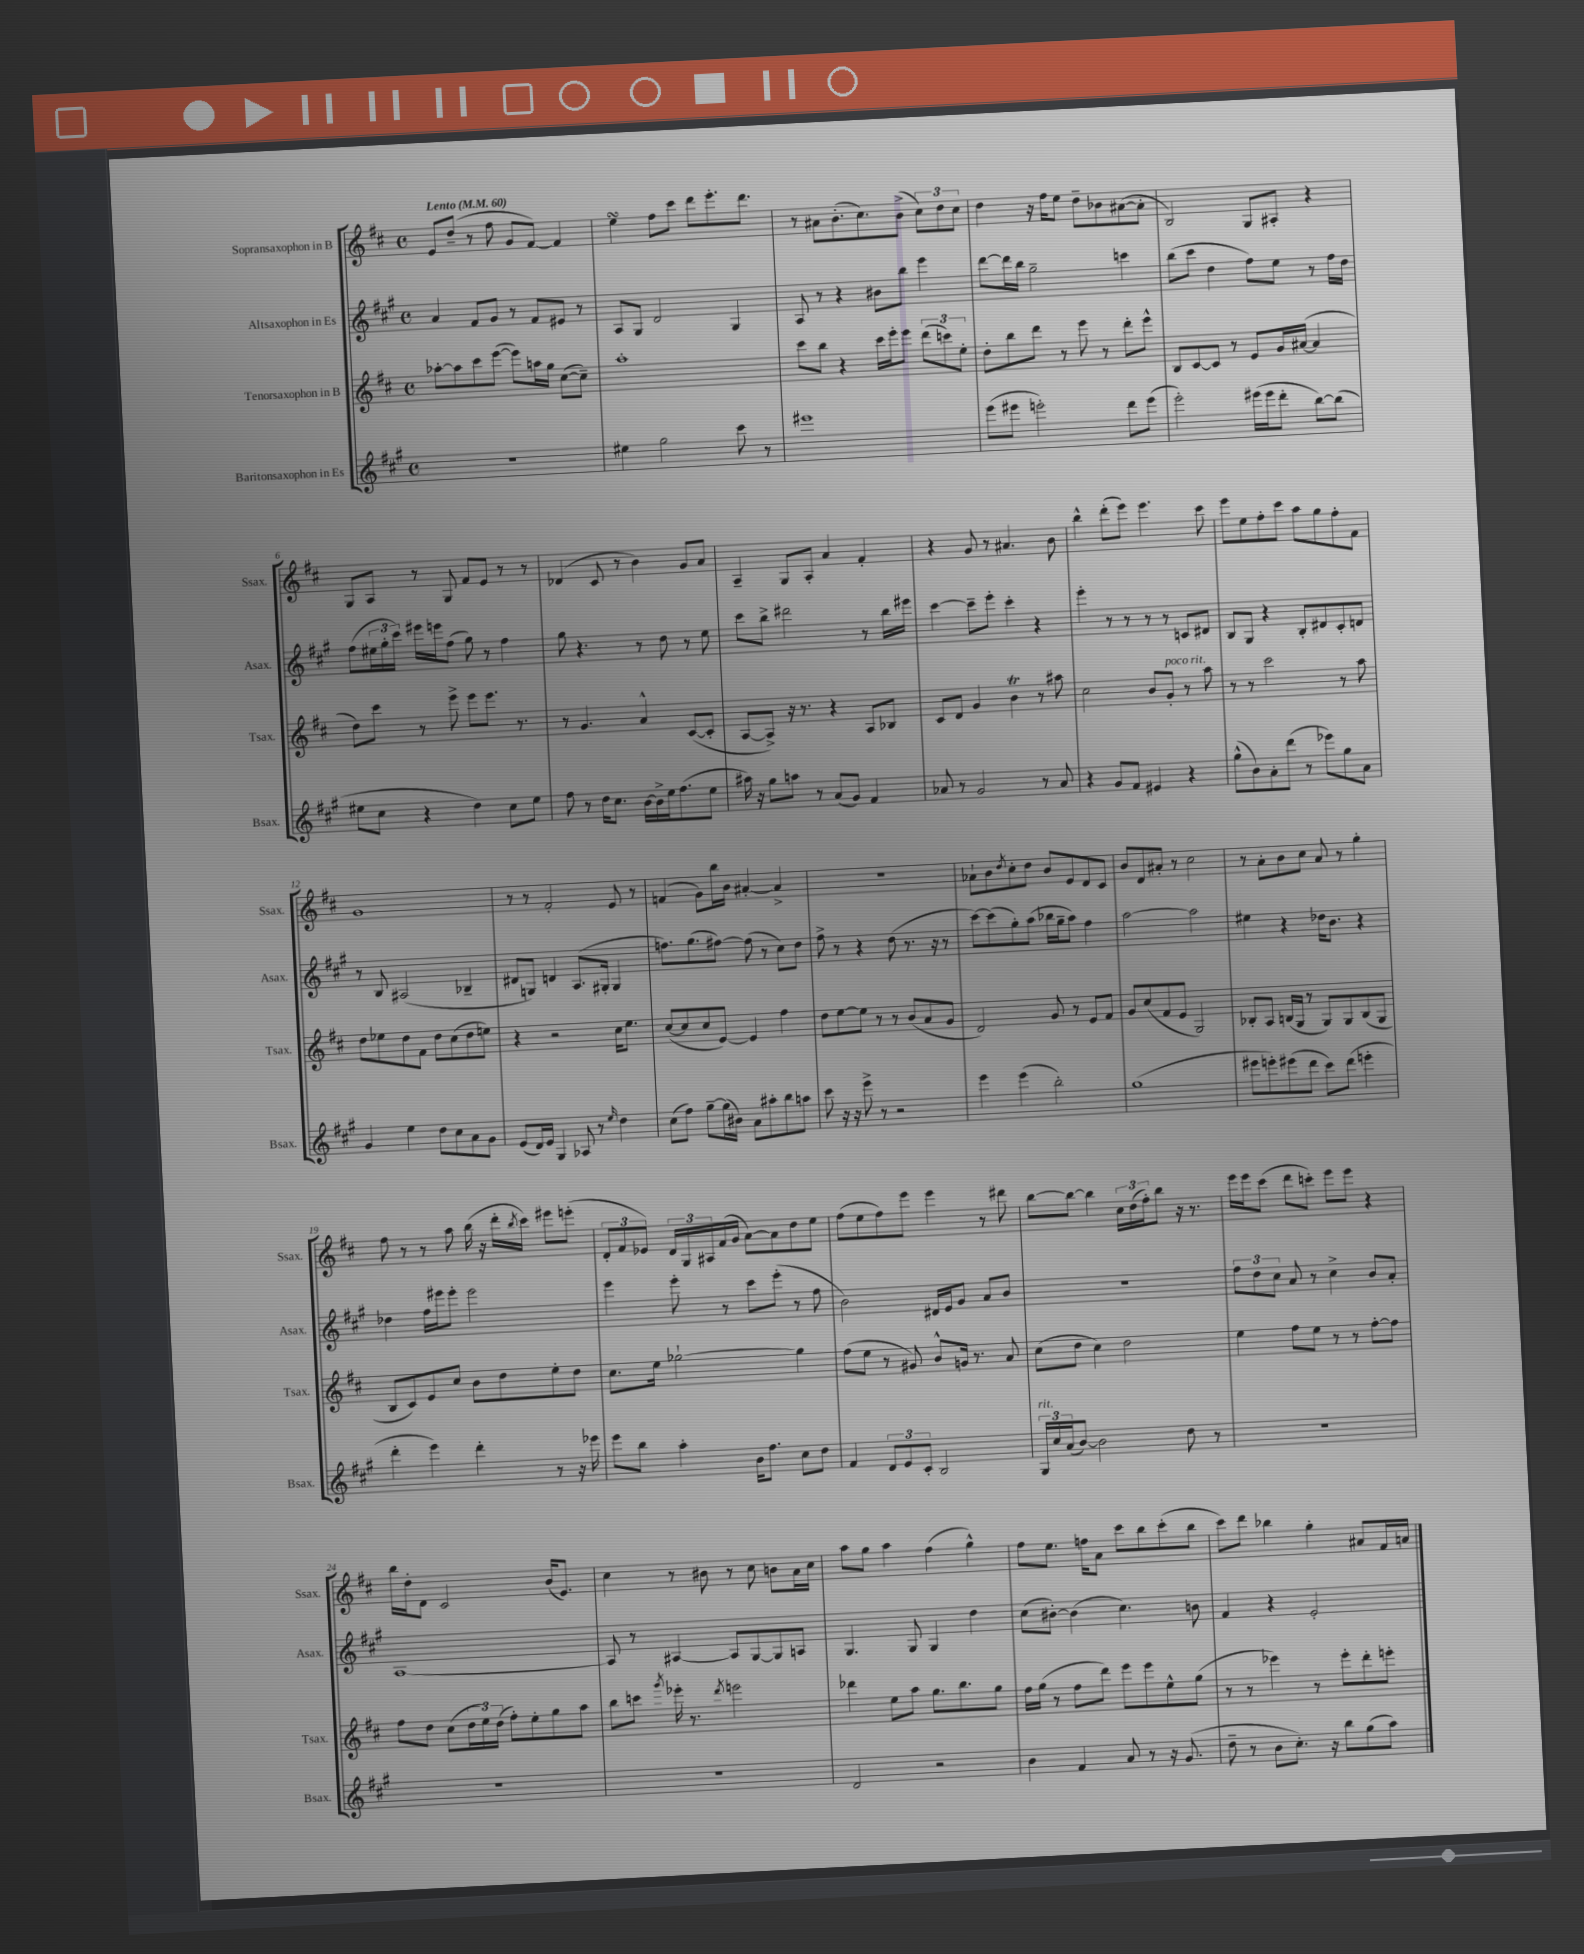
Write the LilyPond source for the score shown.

<<
\new StaffGroup <<
\new Staff = "s0" \with { instrumentName = "Sopransaxophon in B" shortInstrumentName = "Ssax." } {
    \clef treble \key d \major \defaultTimeSignature \time 4/4 \tempo "Lento" 4 = 60
    e'8 d''8--( r8 fis''8 g'8 fis'8~) fis'4 |
    e''4\turn fis''8 cis'''8 d'''8 e'''8.-. d'''8. |
    r8 ais'8 b'8.-.( cis''8.) b'8->( \tuplet 3/2 { cis''8) d''8 cis''8 } |
    d''4 r16 fis''16 e''8 d''8-- bes'8 ais'8~( ais'8-. |
    b2) g8 ais8-. r4 |
    g8 a8 r8 g8 fis'8 e'8 r8 r8 |
    des'4( cis'8 r8 b'4) g'8 a'8 |
    a4-- g8 a8-. a'4 fis'4-. |
    r4 g'8 r8 ais'4. b'8 |
    b''4-^ d'''8-.( e'''8) e'''4. cis'''8 |
    e'''8 e''8 fis''8-. cis'''8 a''8 g''8 fis''8-. fis'8 |
    g'1 |
    r8 r8 fis'2-. e'8 r8 |
    f'4( g'8) b''16 b'16 ais'4~-. ais'4-> |
    R1 |
    aes'8-! b'8 \acciaccatura { d''8 } cis''8-. d''8 b'8 e'8 d'8 cis'8 |
    b'8 d'8 ais'8-. r8 cis''2 |
    r8 a'8-. b'8 cis''8 a'8 r8 g''4-. |
    fis''8 r8 r8 a''8 b''16( r16 d'''16-. \acciaccatura { b''8 } cis'''16) eis'''8 e'''8-.( |
    \tuplet 3/2 { d'8-. fis'8 ees'8) } \tuplet 3/2 { d'16 g16 ais16 } fis'16( g'16 a'8~) a'8 d''8 e''8 |
    fis''8( e''8 fis''8) e'''8 e'''4 r8 dis'''8 |
    b''8~ b''8~ b''4 \tuplet 3/2 { cis''16 d''16( fis''16-.) } b''8 r16 r8. |
    e'''16 e'''16 cis'''8( d'''8 c'''8-.) e'''8 e'''8 r4 |
    b''16 d''16-. d'8 cis'2 b'16( e'8.) |
    cis''4 r8 bis'8 r8 cis''8 b'8 a'16 cis''16 |
    a''8 g''8 a''4 fis''4( g''4-^) |
    fis''8 e''8. f''16 a'8 cis'''8 b''8 cis'''8-.( b''8 |
    cis'''8) d'''8 bes''4 g''4-. ais'8 fis'16 a'16 \bar "|." |
}
\new Staff = "s1" \with { instrumentName = "Altsaxophon in Es" shortInstrumentName = "Asax." } {
    \clef treble \key a \major \defaultTimeSignature \time 4/4
    a'4 fis'8 gis'8 r8 fis'8 eis'8 r8 |
    a8 gis8 d'2 gis4 |
    a8 r8 r4 bis'8 b''8 e'''4 |
    d'''8~ d'''16 b''16 gis''2-- c'''4 |
    b''8( cis'''8 d''4 fis''8) e''8 r8 fis''16 d''16 |
    fis''8( \tuplet 3/2 { eis''16 gis''16-. cis'''16) } eis'''16 e'''16 fis''8( gis''8) r8 fis''4 |
    gis''8 r4. r8 d''8 r8 e''8 |
    cis'''8 b''8-> dis'''2 r8 b''16 eis'''16 |
    cis'''4~ cis'''8-- e'''8-. cis'''4-. r4 |
    e'''4-. r8 r8 r8 r8 c'8 dis'8 |
    b8 gis8 r4 b8-. dis'8 cis'8-. d'8 |
    r8 b8 ais2( bes4-- |
    dis'8 g8) d'4 a8.( gis16-. gis4 |
    f''8.) gis''8.( fis''8~) fis''8( r8 cis''8) d''8 |
    fis''8-> r8 r4 d''8( r8. r16 r8 |
    cis'''8~) cis'''8( gis''8-.) a''8( bes''16 gis''16-- a''8) fis''4 |
    a''2~ a''2 |
    eis''4 r4 des''16 b'8. r4 |
    des''4 fis''16 eis'''16 eis'''8-. eis'''2 |
    e'''4 e'''8-. r8 cis'''8 e'''8-.( r8 fis''8 |
    b'2) dis'16 e'16 gis'8 a'8 b'8 |
    R1 |
    \tuplet 3/2 { fis''8 d''8 cis''8 } a'8 r8 cis''4-> b'8 a'8-. |
    a1~ |
    a8 r8 ais4~ ais8 gis8~ gis8 a8 |
    gis4. gis8 gis4 d''4 |
    cis''8( bis'8~-.) bis'4( cis''4.) b'8 |
    fis'4 r4 e'2-. \bar "|." |
}
\new Staff = "s2" \with { instrumentName = "Tenorsaxophon in B" shortInstrumentName = "Tsax." } {
    \clef treble \key d \major \defaultTimeSignature \time 4/4
    aes''8~-. aes''8 cis'''8 e'''8~( e'''8) a''16 g''16 cis''8~( cis''8--) |
    a''1-. |
    cis'''8 b''8 r4 cis'''16 e'''16-. e'''8 \tuplet 3/2 { d'''8( c'''8) e''8-. } |
    d''8-. b''8 d'''8 r8 e'''8 r8 d'''8-. e'''8-^ |
    b8 cis'8~ cis'8 r8 e'8 g'16 ais'16~( ais'4 |
    d''8) cis'''8 r8 e'''8-> e'''8 e'''8. r8. |
    r8 g'4. a'4-^ cis'8~( cis'8-. |
    a8~ a8->) r16 r8. r4 a8 bes8 |
    cis'8 d'8 g'4 b'4\trill r8 ais''8 |
    cis''2 b'8 g'8-.^\markup { \italic "poco rit." } r8 a''8 |
    r8 r8 cis'''2 r8 a''8 |
    d''8 ees''8 d''8 fis'8 d''8 cis''8( d''8 e''8) |
    r4 r2 cis''16 e''8. |
    cis''8~( cis''8 cis''8 e'8~) e'4 fis''4 |
    d''8 e''8~ e''8 r8 r8 b'8( a'8 g'8 |
    d'2) g'8 r8 e'8 fis'8 |
    g'8 cis''8( fis'8 e'8 g2) |
    bes8-. a8 b16( g16 r8 g8) g8 b8( g8 |
    b8 cis'8) e'8 cis''8 b'8 d''8 e''8-. d''8 |
    cis''8. e''16 ges''2~-! ges''4 |
    fis''8( e''8 r8 gis'8) b'8-^ g'16 r8. a'8 |
    cis''8( d''8 cis''4) d''2 |
    e''4 fis''8 e''8 r8 r8 fis''8~-. fis''8 |
    fis''8 d''8 cis''8( \tuplet 3/2 { d''16 e''16) d''16( } fis''8-.) e''8-. g''8 a''8 |
    b''8 c'''8 \acciaccatura { g'''8 } ees'''16-. r8. \acciaccatura { d'''8 } e'''2 |
    des'''4 e''8 a''8 g''8. b''8. g''8 |
    fis''16 g''16( r8 fis''8 d'''8) e'''8 e'''8 e''8-^ g''8( |
    r8 r8 ees'''4) r8 ees'''8-. d'''8-. e'''8-. \bar "|." |
}
\new Staff = "s3" \with { instrumentName = "Baritonsaxophon in Es" shortInstrumentName = "Bsax." } {
    \clef treble \key a \major \defaultTimeSignature \time 4/4
    R1 |
    eis''4 gis''2 cis'''8 r8 |
    eis'''1 |
    e'''8( eis'''8 e'''2-.) d'''8 e'''8( |
    e'''2-.) eis'''16( eis'''16 d'''8-. b''8~) b''8( |
    eis''8 cis''8 r4 d''4) cis''8 eis''8 |
    fis''8 r8 d''16 cis''8. b'16~ b'16-> e''16 fis''8.( e''8 |
    ais''16) r16 gis''8 a''8 r8 a'8( gis'8) fis'4 |
    aes'8 r8 gis'2 r8 aes'8 |
    r4 gis'8 fis'8 eis'4 r4 |
    gis''8-^( b'8) a'8-. d'''8( r8 ees'''8) gis''8 a'8 |
    gis'4 e''4 d''8 cis''8 a'8 gis'8 |
    e'8( d'16) e'16 gis4 aes8 r8 \grace { e''16 } d''4 |
    cis''8( fis''8) gis''8~-- gis''16( bis'16) a'8 ais''8-. b''8 a''8 |
    cis'''8 r16 r16 e'''8-> r8 r2 |
    e'''4 e'''4( b''2-.) |
    gis''1( |
    eis'''8 e'''8-.) eis'''8( d'''8 cis'''8) d'''8( e'''4-. |
    d'''4-. e'''4) d'''4-. r8 r16 ees'''16 |
    e'''8 b''8 a''4-. b'16 fis''8. cis''8 d''8 |
    fis'4 \tuplet 3/2 { d'8 e'8 cis'8-. } b2 |
    \tuplet 3/2 { gis16^\markup { \italic "rit." } cis''16 a'16( } b'8~) b'2 d''8 r8 |
    R1 |
    R1 |
    R1 |
    d'2 r2 |
    b'4 fis'4 a'8 r8 r16 gis'8.( |
    d''8-- r8 b'8 cis''8.-.) r16 b''8 gis''8( a''8) \bar "|." |
}
>>
>>
